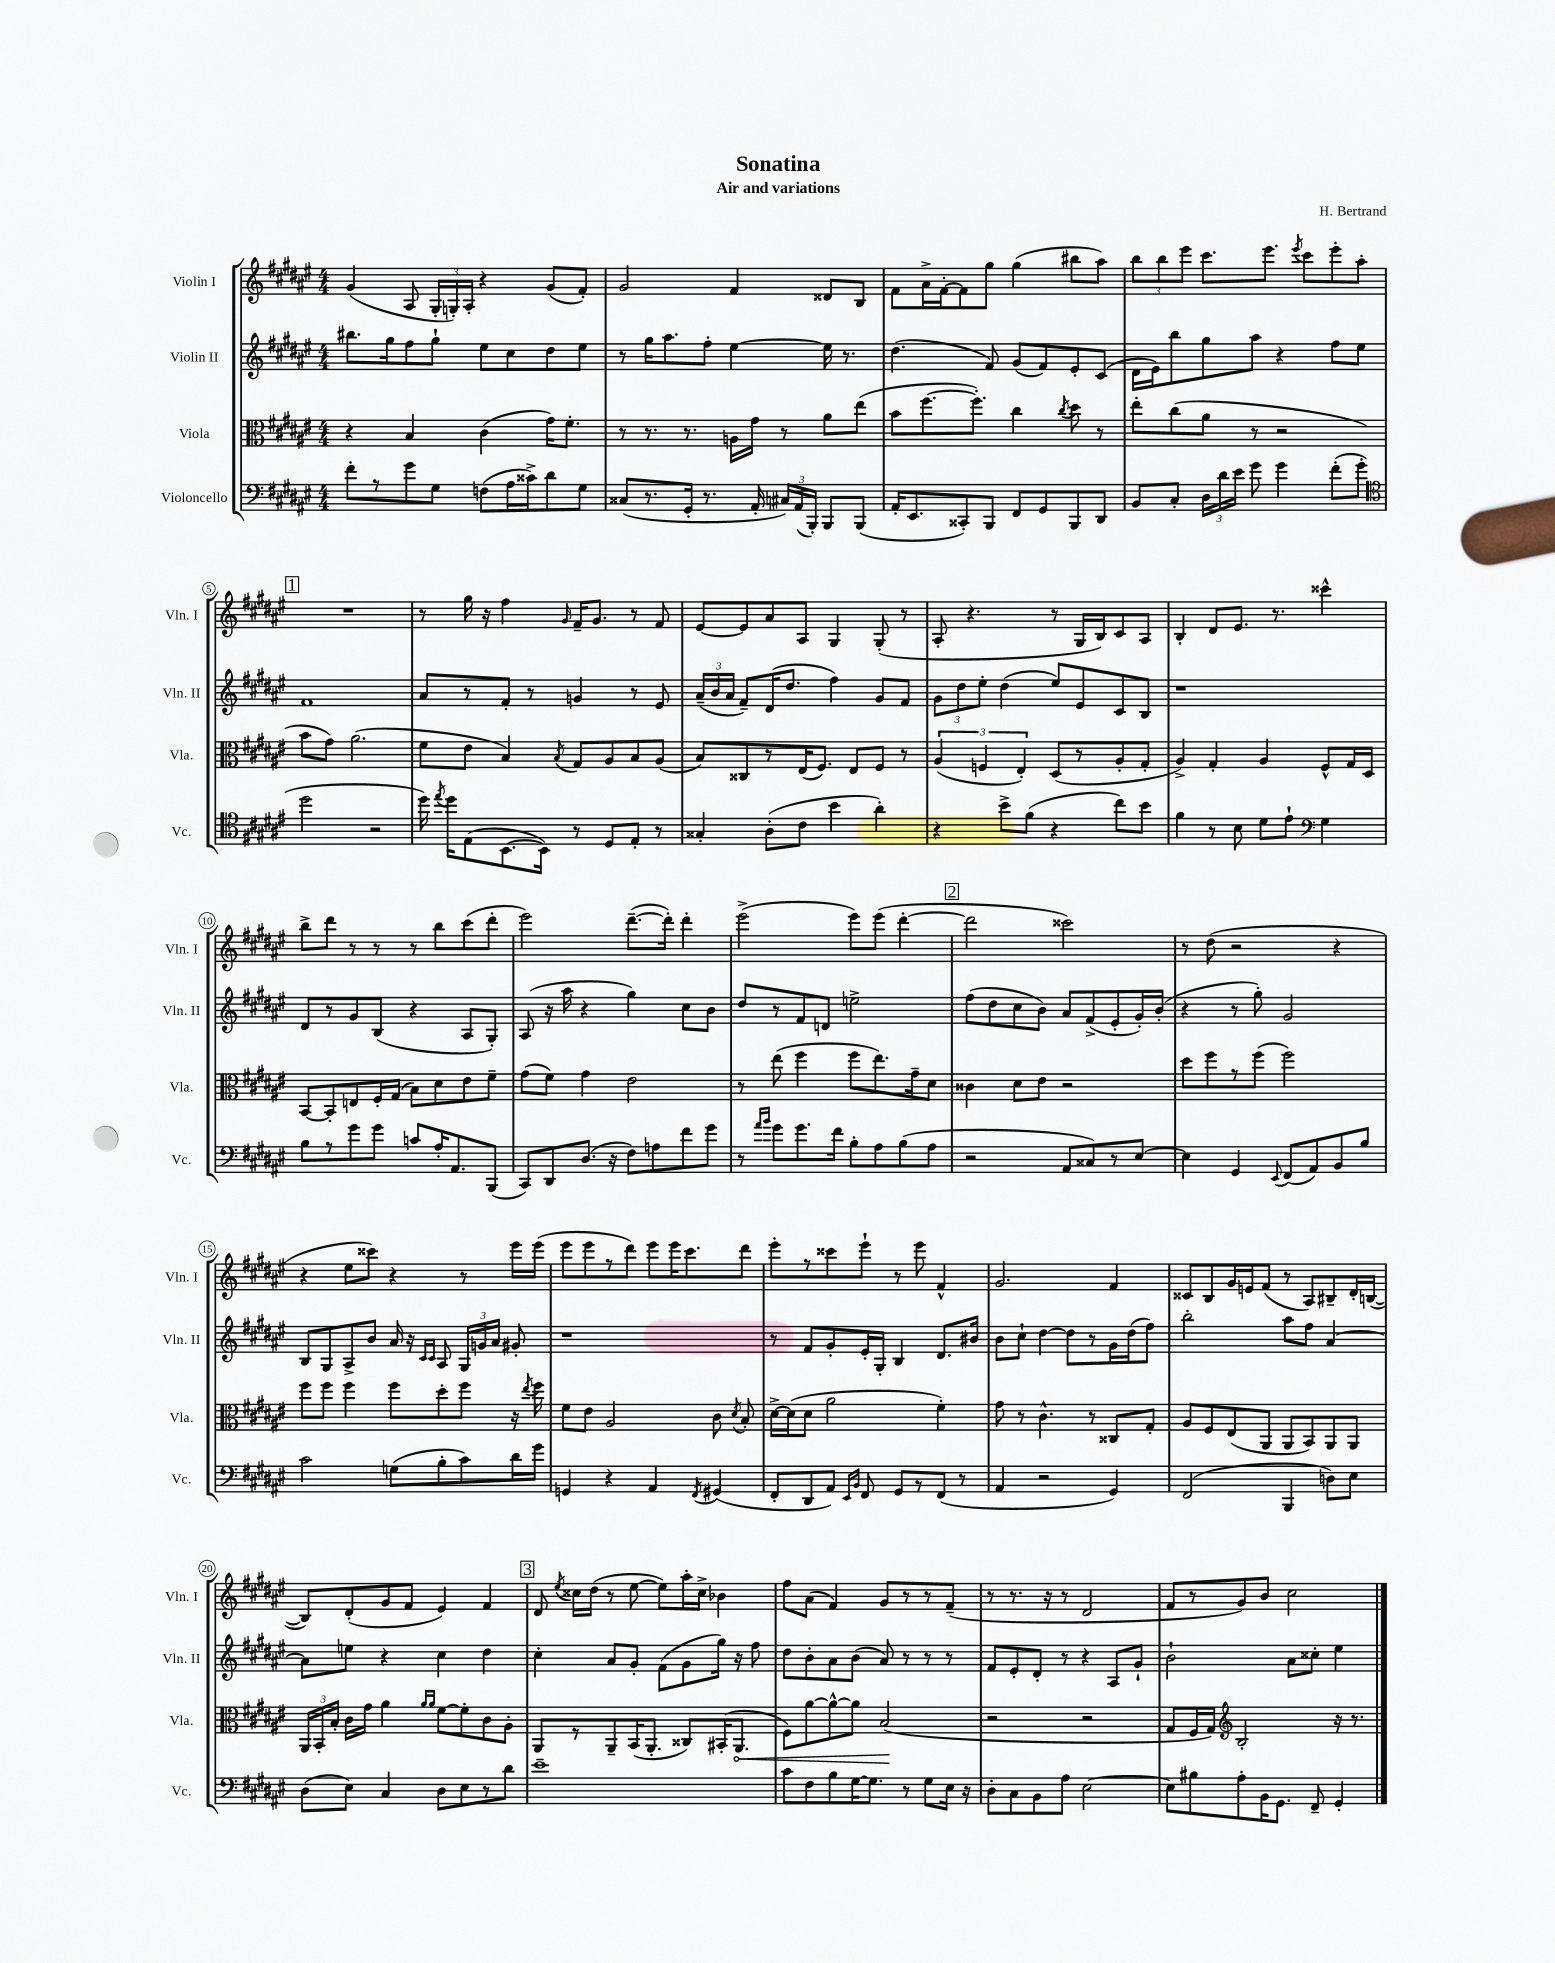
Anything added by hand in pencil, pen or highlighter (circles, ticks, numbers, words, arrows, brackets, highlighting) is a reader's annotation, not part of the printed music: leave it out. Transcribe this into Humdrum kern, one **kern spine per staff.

**kern	**kern	**kern	**kern
*staff4	*staff3	*staff2	*staff1
*clefF4	*clefC3	*clefG2	*clefG2
*k[f#c#g#d#a#e#]	*k[f#c#g#d#a#e#]	*k[f#c#g#d#a#e#]	*k[f#c#g#d#a#e#]
*M4/4	*M4/4	*M4/4	*M4/4
8f#'	4r	8.bb#	(4g#
8r	.	.	.
.	.	16gg#	.
8g#	4B	8ff#	8A#
8G#	.	8gg#`	24G#'
.	.	.	24G')
.	.	.	24A#'
(8F	(4c#	8ee#	4r
16A#	.	8cc#	.
16c##^)	.	.	.
8d#	16g#)	8dd#	(8g#
.	8.f#'	.	.
8G#	.	8ee#	8f#')
=	=	=	=
(8C##	8r	8r	2g#
8.r	8.r	16gg#	.
.	.	8.aa#	.
16GG#'	8.r	.	.
8.r	.	8ff#'	.
.	16A	[4ee#	4f#
16AA#'	16g#	.	.
24C#)	8r	.	.
(24AA#	.	.	.
24BBB')	.	.	.
8BBB	8a#	16ee#]	8d##
.	.	8.r	.
(8BBB	(8ee#	.	8B
=	=	=	=
16AA#'	8b	(4.dd#	8f#
8.EE#	.	.	.
.	[8.ff#	.	16a#^
.	.	.	[16f#'
8CC##')	.	.	8f#]
.	8.ff#'])	.	.
8BBB	.	8f#)	8gg#
8FF#	4cc#	(8g#	(4gg#
8GG#	.	8f#)	.
.	8qcc#	.	.
8BBB	8dd#	8e#'	8bb#
8DD#	8r	(8c#	8aa#)
=	=	=	=
8BB	8ee#'	16d#	12bb
.	.	16e#)	.
.	.	.	12bb
8C#'	(8cc#	8bb	.
.	.	.	12eee#
24D#	8a#	8gg#	8.ccc#
24d#	.	.	.
24e#	.	.	.
8g#	8r	8aa#	.
.	.	.	8.eee#
4g#	2r	4r	.
.	.	.	8qeee#
.	.	.	8ccc#
(8f#'	.	8ff#	8eee#'
8g#'	.	8ee#	8aa#'
=	=	=	=
*clefC4	*	*	*
2dd#	8b	1f#	1r
.	8g#)	.	.
.	(2.a#	.	.
2r	.	.	.
=	=	=	=
16dd#)	8f#	8a#	8r
8qee#	.	.	.
16dd#	.	.	.
(8E#	8e#	8r	16gg#
.	.	.	16r
[8.BB	4B)	8f#'	4ff#
.	.	8r	.
16BB])	.	.	.
.	8qB	.	16qqg#
8r	8G#	4g	16f#~
.	.	.	8.g#
8D#	8A#	.	.
8E#'	8B	8r	8r
8r	(8A#	8e#	8f#
=	=	=	=
4G##'	8B)	(24a#~	[8e#
.	.	24b	.
.	.	24a#	.
.	8C##	8f#~)	8e#]
(8A#'	8r	(16d#	8a#
.	.	8.dd#	.
8c#	(16E#	.	8A#
.	8.F#)	.	.
4b	.	4ff#)	4G#
.	8E#	.	.
4a#')	8F#	8g#	(8G#'
.	8r	8f#	8r
=	=	=	=
4r	(6A#	12g#	8A#'
.	.	12dd#	.
.	.	.	4.r
.	6F	12ee#'	.
8b^	.	(4dd#	.
.	6E#')	.	.
(8f#	.	.	.
4r	(8D#	8ee#)	8r
.	8r	8e#	16G#
.	.	.	16B)
8cc#)	8A#'	8c#	8c#
8b	8G#'	8B	8A#
=	=	=	=
4f#	4A#^)	1r	4B'
8r	4G#'	.	8d#
8B	.	.	8.e#
8d#	4A#	.	.
.	.	.	8.r
8e#`	.	.	.
*clefF4	*	*	*
4G#	8F#^^	.	4ccc##^^
.	16G#	.	.
.	16D#	.	.
=	=	=	=
8B	[8BB	8d#	8bb^
8r	8BB']	8r	8ddd#
8g#	8E	8g#	8r
8g#	16F#'	(8B	8r
.	(16G#	.	.
8c	8B)	4r	8r
16A#'	8d#	.	8bb
8.AA#	.	.	.
.	8e#	8A#	(8ccc#
(8BBB	8f#~	8G#')	8ddd#'
=	=	=	=
8CC#)	(8g#	(8A#	2eee#)
8DD#	8f#)	16r	.
.	.	16aa#	.
(8.D#	4g#	4r	.
16r	.	.	.
8F#)	2e#	4gg#)	([8.ddd#~
8A	.	.	.
.	.	.	16ddd#'])
8f#	.	8cc#	4ddd#'
8g#	.	8b	.
=	=	=	=
8r	8r	8dd#	(2eee#^
16qqa#	.	.	.
16qqb	.	.	.
8g#	(8ee#	8r	.
8.g#	4ff#	8f#	.
.	.	8d	.
16f#	.	.	.
8B'	8ff#	2ee^	8eee#)
8A#	8.ee#)	.	(8eee#
(8B	.	.	[4ddd#'
.	16g#~	.	.
8A#	8d#	.	.
=	=	=	=
2r	4c##	(8ff#	2ddd#]
.	.	8dd#	.
.	8d#	8cc#	.
.	8e#	8b)	.
8AA#	2r	8a#	2ccc##)
8C##)	.	(8f#^	.
8r	.	8e#'	.
[8E#	.	16g#')	.
.	.	(16b'	.
=	=	=	=
4E#]	8dd#	4r	8r
.	8ff#	.	(8dd#
4GG#	8r	8r	2r
.	(8ff#	8gg#')	.
8qqEE#	.	.	.
(8FF#	2ff#)	2g#	.
8AA#)	.	.	.
8BB	.	.	4r
8B	.	.	.
=	=	=	=
2c#	8ff#	8B	4r
.	8ff#	8G#	.
.	4ff#	8A#^	8ee#
.	.	8b	8ccc##)
(8G	8ff#	16a#	4r
.	.	16r	.
.	.	16qqc#	.
.	.	16qqc#	.
8B'	8dd#'	8A#	.
8c#)	8ff#	24G#	8r
.	.	24g	.
.	.	24a#	.
16d#	16r	8g#'	16eee#
.	8qee#	.	.
16g#	16ff#	.	(16eee#
=	=	=	=
4GG	8f#	1r	8eee#
.	8e#	.	8eee#
4r	2A#	.	8r
.	.	.	8ddd#)
4AA#	.	.	8eee#
.	.	.	16eee#
.	.	.	8.ccc#
8qFF#	.	.	.
(4GG#	8c#	.	.
.	8qd#	.	.
.	8B'	.	8ddd#
=	=	=	=
8FF#'	[16d#^	8r	8eee#'
.	(16d#]	.	.
8DD#	8d#	8f#	8r
8AA#)	2a#	8g#'	8ccc##
16qqEE#	.	.	.
16qqBB	.	.	.
8FF#	.	16e#'	8eee#`
.	.	16G#'	.
8GG#	.	4B	8r
8r	.	.	8eee#
(8FF#	4f#')	8.d#	4f#^^
8r	.	.	.
.	.	16b#	.
=	=	=	=
4AA#	8g#	8b	2.g#
.	8r	8cc#`	.
2r	4.c#^^	[4dd#	.
.	.	8dd#]	.
.	8r	8r	.
4GG#)	8C##	16g#	4f#
.	.	(16dd#	.
.	8G#'	8ff#)	.
=	=	=	=
(2FF#	8A#	2bb'	8c##
.	8F#	.	8B
.	(8E#	.	16g#
.	.	.	16e
.	8AA#	.	(8f#
4BBB	8AA#	8aa#	8r
.	8BB)	8ff#	8A#)
8D)	8AA#	[4a#	8B#~
8E#	8AA#	.	16d#'
.	.	.	([16B
=	=	=	=
(8D#	24AA#	8a#]	8B])
.	24BB'	.	.
.	24B'	.	.
8E#)	16c#	8ee	(8d#'
.	16g#	.	.
4C#	4a#	4r	8g#
.	.	.	8f#
.	16qqa#	.	.
.	16qqa#	.	.
8D#	[8f#	4cc#	4e#)
8E#	8f#']	.	.
8r	8c#	4dd#	4f#
8d#	8A#'	.	.
=	=	=	=
1e#~	8AA#	4cc#'	8d#
.	.	.	8qee#
.	8r	.	16cc##
.	.	.	(16dd#
.	8AA#~	8a#	8r
.	(16BB	8g#'	[8ee#
.	8.AA#'	.	.
.	.	(8f#	8ee#])
.	8C##)	8g#	16aa#'
.	.	.	16cc##^
.	(16BB#'	16gg#)	4b-
.	8.AA#	16r	.
.	.	8ff#	.
=	=	=	=
8c#	8F#)	8dd#	8ff#
8F#	[8a#	8b'	(8a#
8B	8a#^^_	8a#	4f#)
[16G#	8a#]	(8b	.
8.G#]	.	.	.
.	(2B	8a#)	8g#
8r	.	8r	8r
8G#	.	8r	8r
16E#	.	8r	(8f#~
16r	.	.	.
=	=	=	=
8D#'	2r	8f#	8r
8C#	.	8e#'	8.r
8BB	.	8d#'	.
.	.	.	16r
8A#	.	8r	8r
[2E#	2r	4r	2d#
.	.	8A#	.
.	.	8g#`	.
=	=	=	=
8E#]	8G#	2b`	8f#
8B#	16F#	.	8r
.	16G#)	.	.
*	*clefG2	*	*
8A#'	2B'	.	8g#)
16BB	.	.	8b
8.GG#	.	.	.
.	.	8a#	2cc#
8FF#~	.	8cc##'	.
4GG#'	16r	4ee#	.
.	8.r	.	.
==	==	==	==
*-	*-	*-	*-
